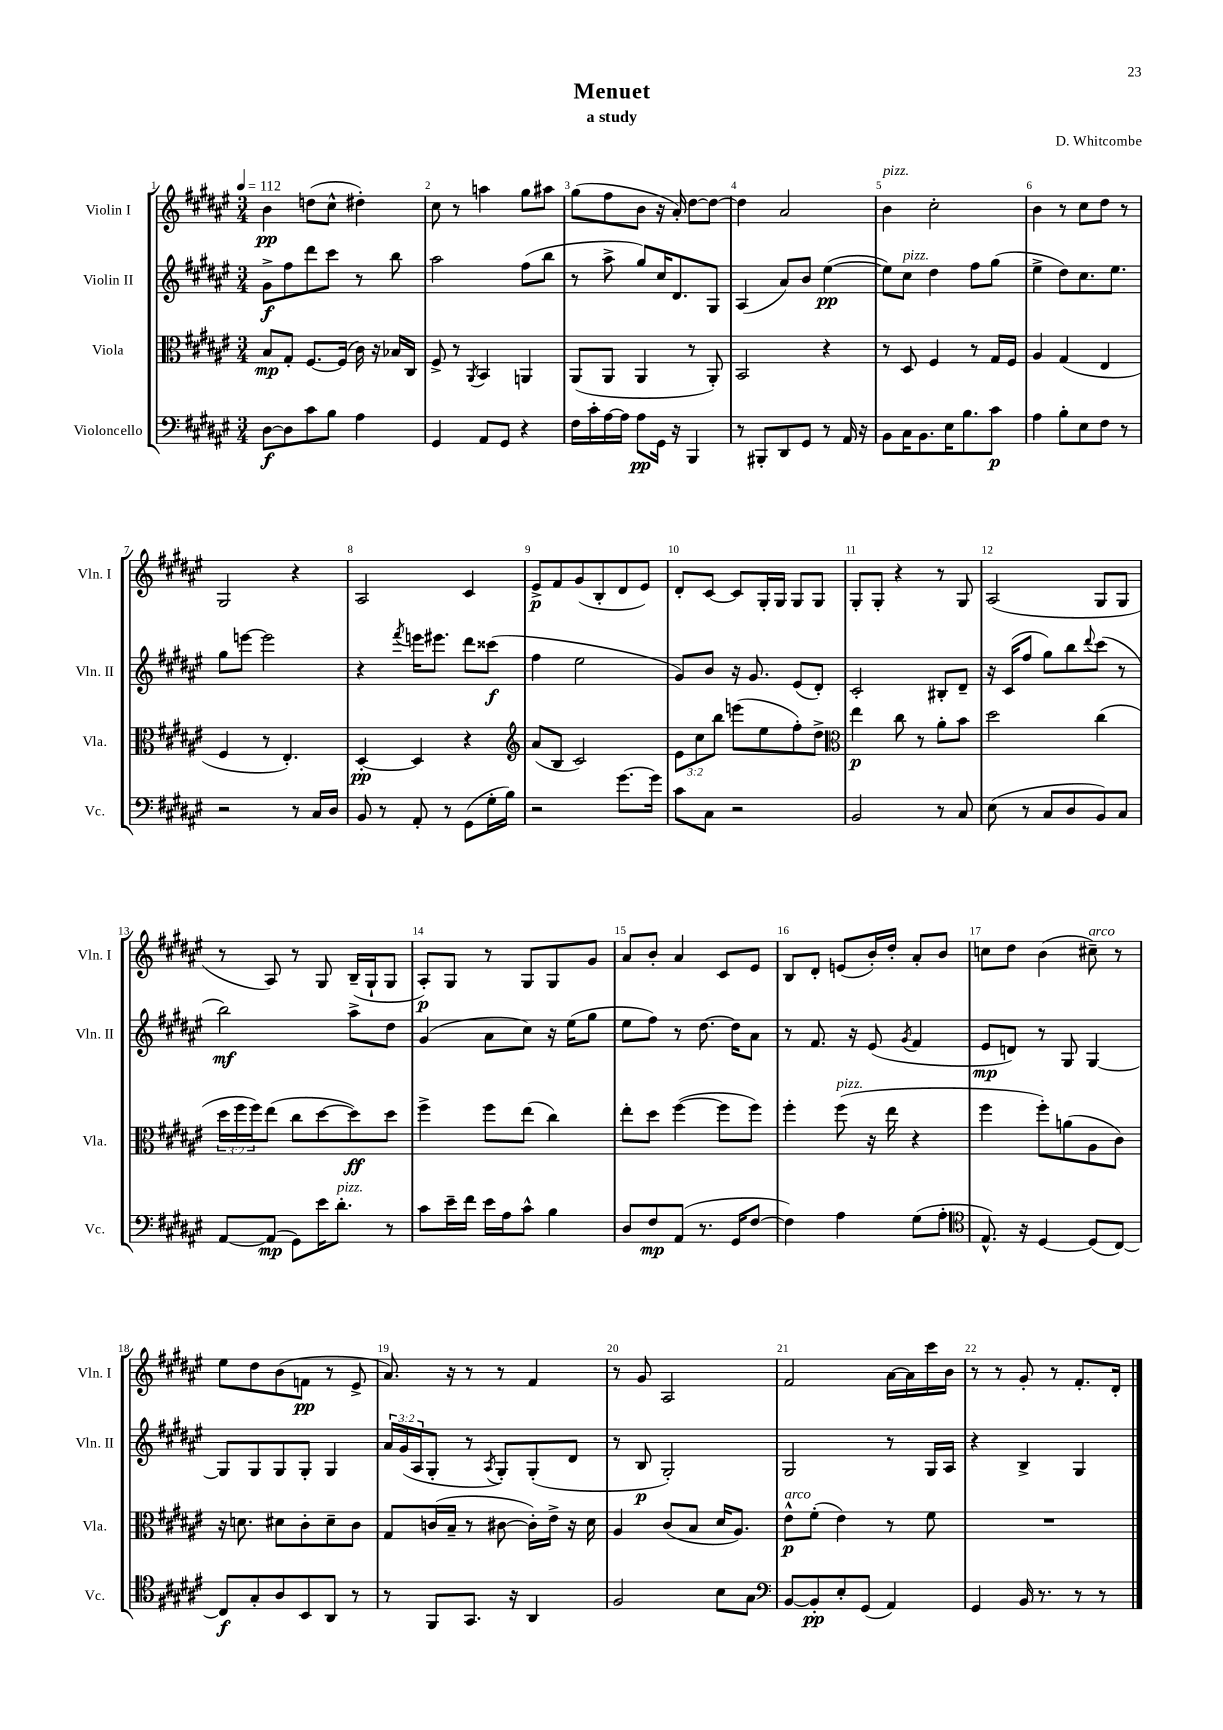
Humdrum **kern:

**kern	**kern	**kern	**kern
*staff4	*staff3	*staff2	*staff1
*clefF4	*clefC3	*clefG2	*clefG2
*k[f#c#g#d#a#e#]	*k[f#c#g#d#a#e#]	*k[f#c#g#d#a#e#]	*k[f#c#g#d#a#e#]
*M3/4	*M3/4	*M3/4	*M3/4
*MM112	*MM112	*MM112	*MM112
[8D#\L	8B/L	8g#^\L	4b\
8D#\]	8G#'/J	8ff#\	.
8c#\	[8.F#/L	8ddd#\	(8dd\L
8B\J	.	8ccc#\J	8cc#^^\J
.	(16F#/]Jk	.	.
4A#\	16c#\)	8r	4dd#'\)
.	16r	.	.
.	16B-/LL	8bb\	.
.	16C#/JJ	.	.
=	=	=	=
4GG#/	8F#^/	2aa#\	8cc#\
.	8r	.	8r
.	8qAA#/	.	.
8AA#/L	4BB/	.	4aa\
8GG#/J	.	.	.
4r	4AA/	(8ff#\L	8gg#\L
.	.	8bb\J	8aa#\J
=	=	=	=
16F#\LL	(8AA#/L	8r	(8gg#\L
16c#'\	.	.	.
[16A#\	8AA#/J	8aa#^\	8ff#\
16A#\]JJ	.	.	.
8A#\L	4AA#/	8gg#/L)	8b\J
16GG#\Jk	.	16cc#/K	16r
16r	.	8.d#/	16a#'/)
4BBB/	8r	.	[8dd#\L
.	8AA#'/)	8G#/J	8dd#\_J
=	=	=	=
8r	2BB/	(4A#/	4dd#\]
8BBB#'/L	.	.	.
8DD#/	.	8a#/L)	2a#/
8GG#/J	.	8b/J	.
8r	4r	([4ee#\	.
16AA#/	.	.	.
16r	.	.	.
=	=	=	=
8BB\L	8r	8ee#\]L)	4b\
16C#\K	8D#/	8cc#\J	.
8.BB\	.	.	.
.	4F#/	4dd#\	2cc#'\
16E#\K	.	.	.
8.B\	.	.	.
.	8r	8ff#\L	.
8c#\J	16G#/LL	(8gg#\J	.
.	16F#/JJ	.	.
=	=	=	=
4A#\	4A#/	4ee#^\	4b\
8B'\L	(4G#/	8dd#\L)	8r
8E#\	.	8.cc#\	8cc#\L
8F#\J	4E#/	.	8dd#\J
.	.	8.ee#\J	.
8r	.	.	8r
=	=	=	=
2r	4F#/	8gg#\L	2G#/
.	.	[8eee\J	.
.	8r	2eee\]	.
.	4.E#'/)	.	.
8r	.	.	4r
16C#/LL	.	.	.
16D#/JJ	.	.	.
=	=	=	=
8BB/	[4D#'/	4r	2A#/
8r	.	.	.
.	.	8qfff#/	.
8AA#'/	4D#/]	16eee\LK	.
.	.	8.eee#\J	.
8r	.	.	.
(8GG#\L	4r	8ddd#\L	4c#/
16G#'\L	.	(8ccc##\J	.
16B\JJ)	.	.	.
=	=	=	=
*	*clefG2	*	*
2r	(8a#/L	4ff#\	8e#^/L
.	8B/J	.	8f#/
.	2c#/)	2ee#\	(8g#/
.	.	.	8B'/
[8.g#\L	.	.	8d#/
.	.	.	8e#/J)
16g#\]Jk	.	.	.
=	=	=	=
8c#\L	12e#\L	8g#/L)	8d#'/L
.	12cc#\	.	.
8C#\J	.	8b/J	[8c#/J
.	12bb\J	.	.
2r	(8eee\L	16r	8c#/]L
.	.	8.g#/	.
.	8ee#\	.	16G#'/L
.	.	.	16G#/JJ
.	8ff#'\)	(8e#/L	8G#/L
.	8dd#^\J	8d#'/J)	8G#/J
=	=	=	=
*	*clefC3	*	*
2BB/	4ee#\	2c#'/	8G#'/L
.	.	.	8G#'/J
.	8cc#\	.	4r
.	8r	.	.
8r	8a#'\L	8B#'/L	8r
8C#/	8b\J	8d#~/J	8G#/
=	=	=	=
(8E#\	2dd#\	16r	(2A#/
.	.	(16c#/LK	.
8r	.	8ff#/J	.
8C#/L	.	8gg#\L)	.
8D#/	.	8bb\	.
.	.	8qqddd#/	.
8BB/)	(4cc#\	(8ccc#\J	8G#/L
8C#/J	.	8r	8G#/J
=	=	=	=
[8AA#/L	24dd#\LL	2bb\)	8r
.	24ff#\	.	.
.	24ff#\J)	.	.
(8AA#/]J	(8ee#\J	.	8A#/)
8GG#\L)	8cc#\L	.	8r
16e#\K	[8dd#\	.	8G#/
8.d#'\J	.	.	.
.	8dd#\])	8aa#^\L	(16B~/LL
.	.	.	16G#`/J
8r	8dd#\J	8dd#\J	8G#/J
=	=	=	=
8c#\L	4ff#^\	(4g#/	8A#'/L)
16e#~\L	.	.	8G#/J
16f#\JJ	.	.	.
16e#\LL	8ff#\L	8a#\L	8r
16A#\J	.	.	.
8c#^^\J	(8ee#\J	8cc#\J)	8G#/L
4B\	4cc#\)	16r	8G#/
.	.	(16ee#\LK	.
.	.	8gg#\J	8g#/J
=	=	=	=
8D#/L	8ee#'\L	8ee#\L	8a#/L
8F#/	8dd#\J	8ff#\J)	8b'/J
(8AA#/J	([4ff#\	8r	4a#/
8.r	.	[8.dd#\	.
.	8ff#\]L	.	8c#/L
16GG#/LK	.	16dd#\]LK	.
[8F#/J	8ff#\J)	8a#\J	8e#/J
=	=	=	=
4F#\])	4ff#'\	8r	8B/L
.	.	8.f#/	8d#'/J
4A#\	(8ff#\	.	(8e/L
.	.	16r	.
.	16r	(8e#/	16b'/L)
.	16ee#\	.	16dd#'/JJ
.	.	8qg#/	.
(8G#\L	4r	4f#/	8a#'/L
8A#'\J	.	.	8b/J
=	=	=	=
*clefC4	*	*	*
8.E#^^/)	4ff#\	8e#/L	8cc\L
.	.	8d/J)	8dd#\J
16r	.	.	.
[4D#/	8ff#'\L)	8r	(4b\
.	(8a\	8G#/	.
(8D#/]L	8A#\	[4G#/	8cc#~\)
[8C#/J)	8c#\J)	.	8r
=	=	=	=
8C#/]L	16r	8G#/]L	8ee#\L
.	8.d\	.	.
8G#'/	.	8G#/	8dd#\
8A#/	8d#\L	8G#/	(8b\
8BB/	8c#'\	8G#'/J	8f\J
8AA#/J	8d#~\	4G#/	8r
8r	8c#\J	.	8e#^/
=	=	=	=
8r	8G#/L	24a#/LL	8.a#/)
.	.	(24g#/	.
.	.	24A#/J	.
8FF#/L	(16c/L	8G#'/J	.
.	16B~/JJ	.	16r
8.GG#/J	8r	8r	8r
.	.	8qA#/	.
.	[8c#\	8G#'/L)	8r
16r	.	.	.
4AA#/	16c#'\]LL)	(8G#'/	4f#/
.	16e#^\JJ	.	.
.	16r	8d#/J	.
.	16d#\	.	.
=	=	=	=
2F#/	4A#/	8r	8r
.	.	8B/	8g#/
.	(8c#/L	2G#'/)	2A#/
.	8B/J	.	.
8B\L	16d#/LK	.	.
.	8.A#/J)	.	.
8G#\J	.	.	.
=	=	=	=
*clefF4	*	*	*
[8BB/L	8e#^^\L	2G#/	2f#/
8BB'/]	(8f#'\J	.	.
8E#'/	4e#\)	.	.
(8GG#/J	.	.	.
4AA#/)	8r	8r	[16a#\LL
.	.	.	16a#\]
.	8f#\	16G#/LL	16ccc#\
.	.	16A#/JJ	16b\JJ
=	=	=	=
4GG#/	2.r	4r	8r
.	.	.	8r
16BB/	.	4B^/	8g#'/
8.r	.	.	.
.	.	.	8r
8r	.	4G#/	8.f#'/L
8r	.	.	.
.	.	.	16d#'/Jk
==	==	==	==
*-	*-	*-	*-
